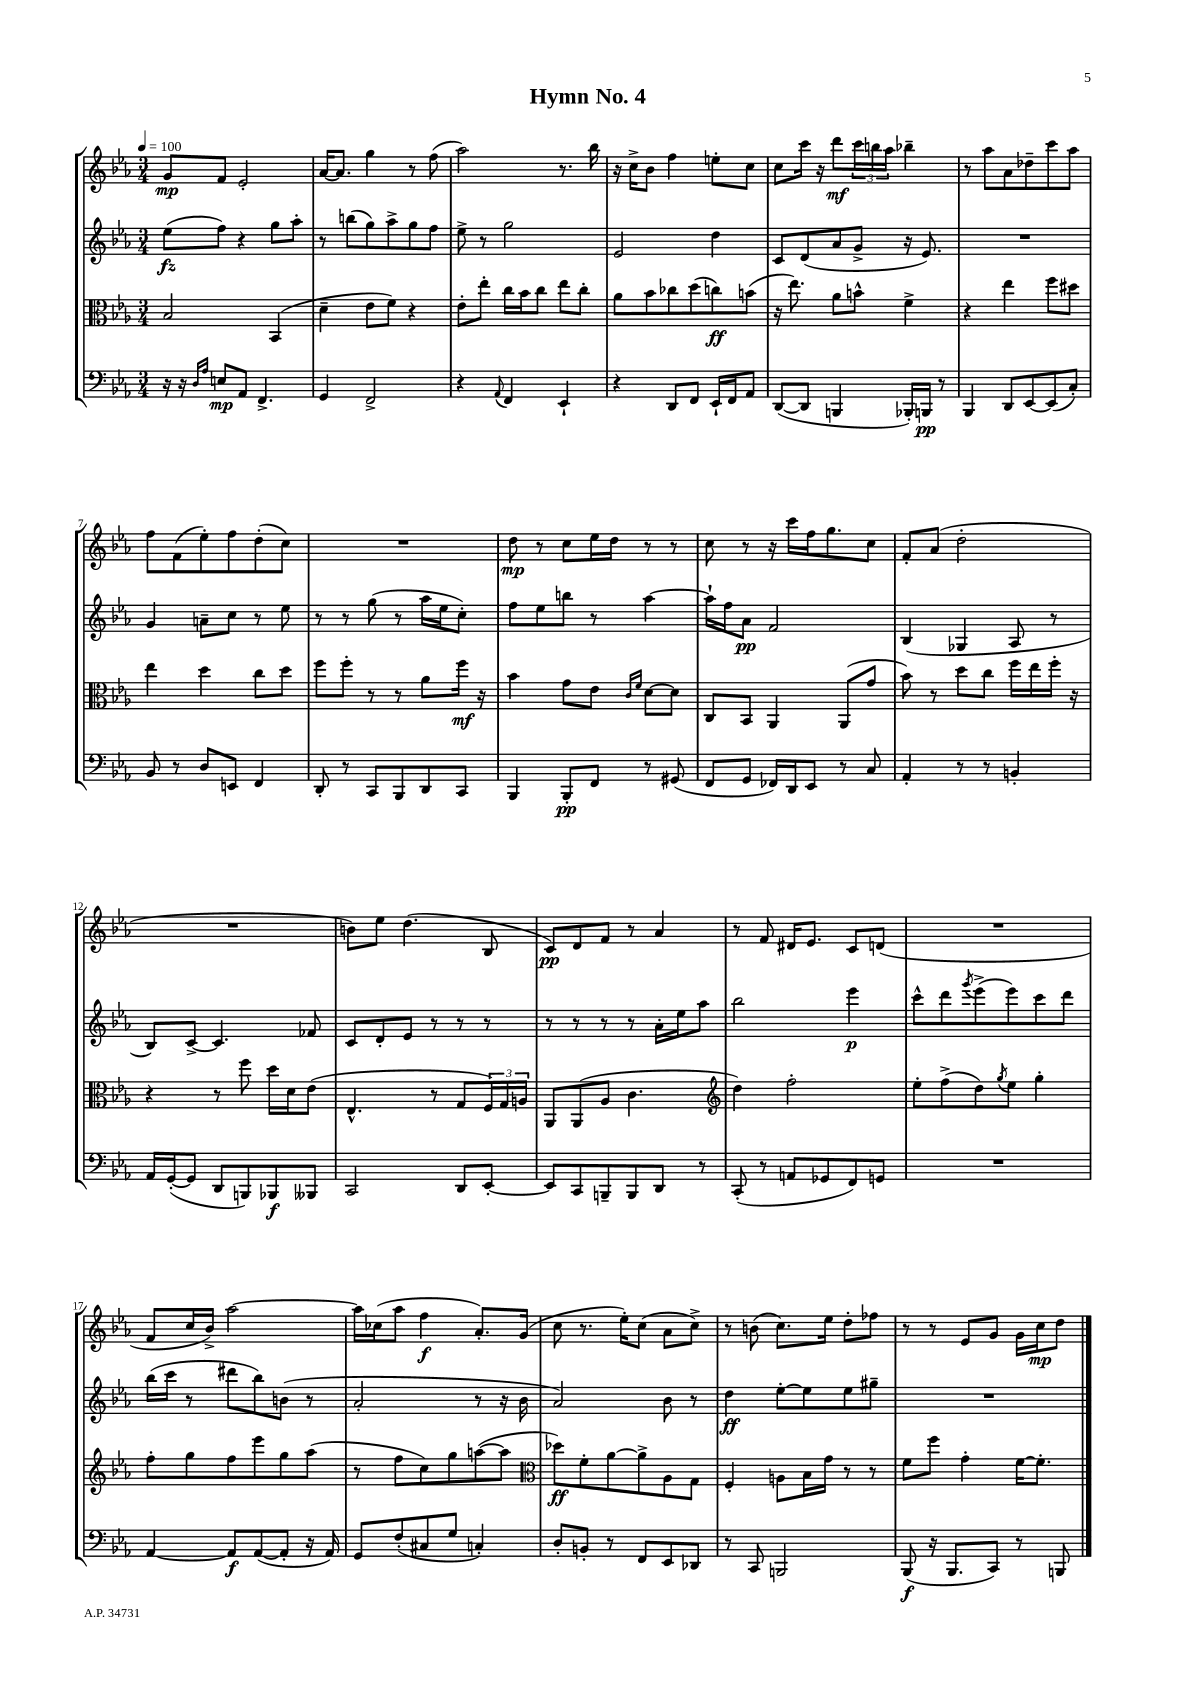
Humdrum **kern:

**kern	**kern	**kern	**kern
*staff4	*staff3	*staff2	*staff1
*clefF4	*clefC3	*clefG2	*clefG2
*k[b-e-a-]	*k[b-e-a-]	*k[b-e-a-]	*k[b-e-a-]
*M3/4	*M3/4	*M3/4	*M3/4
*MM100	*MM100	*MM100	*MM100
16r	2B-/	(8ee-\L	8g/L
16r	.	.	.
16qqD/LL	.	.	.
16qqA-/JJ	.	.	.
8E/L	.	8ff\J)	8f/J
8AA-/J	.	4r	2e-'/
4.FF^/	.	.	.
.	(4BB-/	8gg\L	.
.	.	8aa-'\J	.
=	=	=	=
4GG/	4d~\	8r	[16a-/LK
.	.	.	8.a-/]J
.	.	(8bb\L	.
2FF^/	8e-\L	8gg\)	4gg\
.	8f\J)	8aa-^\	.
.	4r	8gg\	8r
.	.	8ff\J	(8ff\
=	=	=	=
4r	8e-'\L	8ee-^\	2aa-\)
.	8ee-'\J	8r	.
8qqAA-/	.	.	.
4FF/	16cc\LL	2gg\	.
.	16b-\J	.	.
.	8cc\J	.	.
4EE-`/	8ee-\L	.	8.r
.	8cc'\J	.	.
.	.	.	16bb-\
=	=	=	=
4r	8a-\L	2e-/	16r
.	.	.	16cc^\LK
.	8b-\	.	8b-\J
8DD/L	8cc-\	.	4ff\
8FF/J	(8dd\	.	.
16EE-`/LL	8cc\)	4dd\	8ee'\L
16FF/J	.	.	.
8AA-/J	(8b\J	.	8cc\J
=	=	=	=
([8DD/L	16r	8c/L	8cc\L
.	8.ee-\)	.	.
8DD/]J	.	(8d/	16ccc\Jk
.	.	.	16r
4BBB/	8a-\L	8a-/	8ddd\L
.	8b^^\J	8g^/J	24ccc\L
.	.	.	24bb\
.	.	.	24aa-\JJ
16BBB-'/LL)	4f^\	16r	4bb-~\
16BBB/JJ	.	8.e-/)	.
8r	.	.	.
=	=	=	=
4BBB-/	4r	2.r	8r
.	.	.	8aa-\L
8DD/L	4ee-\	.	8a-\
[8EE-/	.	.	8dd-~\
(8EE-/]	8ff\L	.	8ccc\
8C'/J)	8dd#\J	.	8aa-\J
=	=	=	=
8BB-/	4ee-\	4g/	8ff\L
8r	.	.	(8f\
8D/L	4dd\	8a~\L	8ee-'\)
8EE/J	.	8cc\J	8ff\
4FF/	8cc\L	8r	(8dd'\
.	8dd\J	8ee-\	8cc\J)
=	=	=	=
8DD'/	8ff\L	8r	2.r
8r	8ff'\J	8r	.
8CC/L	8r	(8gg\	.
8BBB-/	8r	8r	.
8DD/	8a-\L	16aa-\LL	.
.	.	16ee-\J	.
8CC/J	16ff\Jk	8cc'\J)	.
.	16r	.	.
=	=	=	=
4BBB-/	4b-\	8ff\L	8dd\
.	.	8ee-\	8r
8BBB-'/L	8g\L	8bb\J	8cc\L
8FF/J	8e-\J	8r	16ee-\L
.	.	.	16dd\JJ
.	16qqc/LL	.	.
.	16qqf/JJ	.	.
8r	[8d\L	[4aa-\	8r
(8GG#/	8d\]J	.	8r
=	=	=	=
8FF/L	8C/L	16aa-`\]LL	8cc\
.	.	16ff\J	.
8GG/J	8BB-/J	8a-\J	8r
16FF-/LL)	4AA-/	2f/	16r
16DD/J	.	.	16ccc\LL
8EE-/J	.	.	16ff\J
.	.	.	8.gg\
8r	(8AA-/L	.	.
8C/	8g/J	.	8cc\J
=	=	=	=
4AA-'/	8b-\)	(4B-/	8f'/L
.	8r	.	(8a-/J
8r	8dd\L	4G-/	2dd'\
8r	8cc\J	.	.
4BB'/	16ff\LL	8A-/	.
.	16ee-\	.	.
.	16ff'\JJ	8r	.
.	16r	.	.
=	=	=	=
16AA-/LL	4r	8B-/L)	2.r
([16GG'/J	.	.	.
8GG/]J	.	[8c^/J	.
8DD/L	8r	4.c/]	.
8BBB/)	8ff\	.	.
8BBB-/	16dd\LL	.	.
.	16d\J	.	.
8BBB--/J	(8e-\J	8f-/	.
=	=	=	=
2CC/	4.E-^^/	8c/L	8b\L)
.	.	8d'/	8ee-\J
.	.	8e-/J	(4.dd\
.	8r	8r	.
8DD/L	8G/L	8r	.
[8EE-'/J	24F/L)	8r	8B-/
.	24G/	.	.
.	24A/JJ	.	.
=	=	=	=
8EE-/]L	8AA-/L	8r	8c/L)
8CC/	(8AA-/	8r	8d/
8BBB~/	8A-/J	8r	8f/J
8BBB/	4.c\	8r	8r
8DD/J	.	16a-'\LL	4a-/
.	.	16ee-\J	.
8r	.	8aa-\J	.
=	=	=	=
*	*clefG2	*	*
(8CC'/	4dd\)	2bb-\	8r
8r	.	.	8f/
8AA/L	2ff'\	.	16d#/LK
.	.	.	8.e-/J
8GG-/	.	.	.
8FF/)	.	4eee-\	8c/L
8GG/J	.	.	(8d/J
=	=	=	=
2.r	8ee-'\L	8ccc^^\L	2.r
.	(8ff^\	8ddd\	.
.	.	8qggg/	.
.	8dd\)	(8eee-^\	.
.	8qgg/	.	.
.	8ee-\J	8eee-\)	.
.	4gg'\	8ccc\	.
.	.	8ddd\J	.
=	=	=	=
[4AA-/	8ff'\L	(16bb-\LL	8f/L
.	.	16ccc\JJ	.
.	8gg\	8r	16cc/L
.	.	.	16b-^/JJ)
8AA-/]L	8ff\	8ddd#\L	[2aa-\
([8AA-/	8eee-\	8bb-\)	.
8AA-'/]J	8gg\	(8b\J	.
16r	(8aa-\J	8r	.
16AA-/)	.	.	.
=	=	=	=
8GG/L	8r	2a-'/	16aa-\]LL
.	.	.	(16cc-\J
(8F'/	8ff\L	.	8aa-\J
8C#/	8cc\)	.	4ff\
8G/J	8gg\	.	.
4C'/)	([8aa\	8r	8.a-'/L)
.	8aa\]J	16r	.
.	.	16b-\	(16g/Jk
=	=	=	=
*	*clefC3	*	*
8D'/L	8dd-\L)	2a-/)	8cc\
8BB'/J	8f'\	.	8.r
8r	[8a-\	.	.
.	.	.	16ee-'\LK)
8FF/L	8a-^\]	.	(8cc\J
8EE-/	8A-\	8b-\	8a-\L
8DD-/J	8G\J	8r	8cc^\J)
=	=	=	=
8r	4F'/	4dd\	8r
8CC/	.	.	(8b\
2BBB/	8A\L	[8ee-'\L	8.cc\L)
.	16B-\L	8ee-\]	.
.	16g\JJ	.	16ee-\Jk
.	8r	8ee-\	8dd'\L
.	8r	8gg#~\J	8ff-\J
=	=	=	=
(8BBB-/	8f\L	2.r	8r
16r	8ff\J	.	8r
8.BBB-/L	.	.	.
.	4g'\	.	8e-/L
8CC/J)	.	.	8g/J
8r	[16f\LK	.	16g\LL
.	8.f'\]J	.	16cc\J
8BBB/	.	.	8dd\J
==	==	==	==
*-	*-	*-	*-
